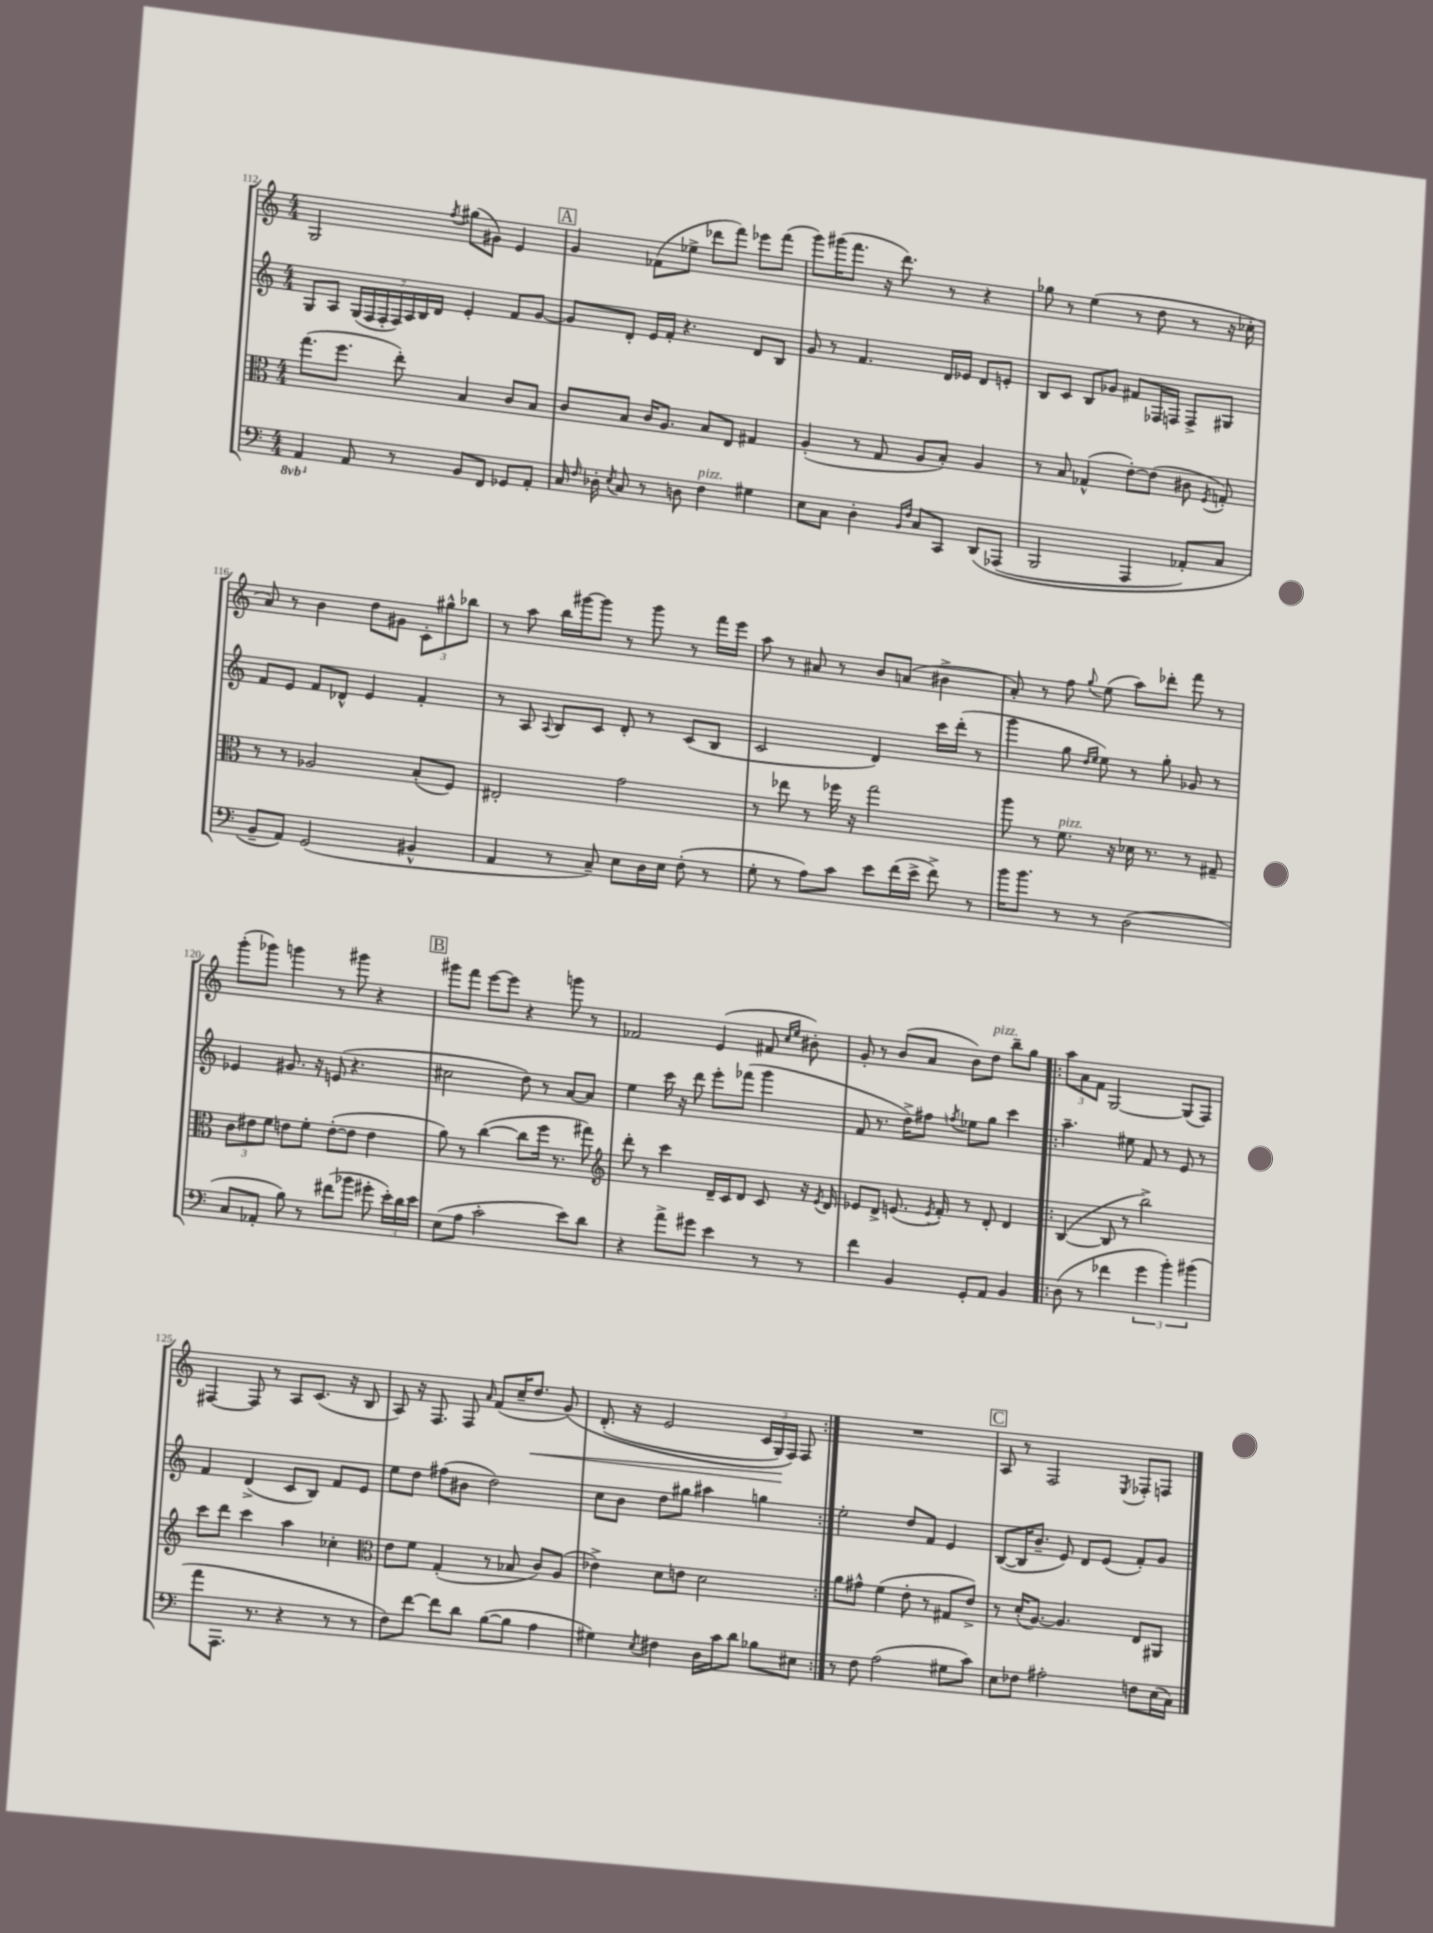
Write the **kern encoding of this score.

**kern	**kern	**kern	**kern
*staff4	*staff3	*staff2	*staff1
*clefF4	*clefC3	*clefG2	*clefG2
*k[]	*k[]	*k[]	*k[]
*M4/4	*M4/4	*M4/4	*M4/4
4AAA	(8.gg	8G	2G
.	.	8A	.
.	8.ff	.	.
8AA	.	(28G	.
.	.	28F	.
.	.	28F'	.
.	.	28F)	.
8r	8ee')	.	.
.	.	28A	.
.	.	28B	.
.	.	28d	.
.	.	.	8qff
8BB	4B	4e'	(8gg#
8FF	.	.	8g#)
8GG-	8c	8f	4e
8AA'	8B	[8g	.
=	=	=	=
16C	8c	8g]	4g
16qqF	.	.	.
16D-'	.	.	.
8qE	.	.	.
8C	8B	8d'	.
8r	16c	16e	(8f-
.	8.A	16f'	.
8D	.	4.r	8ee-^
4F	8B	.	8ddd-
.	8E	.	8fff)
4G#	4G#	8d	8eee-
.	.	8B	(8fff
=	=	=	=
8E	(4A'	8g	8ggg)
8C	.	8r	(16ggg#
.	.	.	8.fff
4D'	8r	4.f	.
.	8G	.	16r
.	.	.	8.ddd)
16qqBB	.	.	.
16qqF	.	.	.
8C	8A	.	.
8CC	8B')	16d	8r
.	.	16e-	.
&(8DD	4A	8d	4r
(8AAA-	.	8e'	.
=	=	=	=
2BBB	8r	8B	8gg-
.	8B	8c	8r
.	(4G-^^	8B	(4ee
.	.	8g-	.
4AAA	[8e')	8f#	8r
.	(8e]	16F-	8dd
.	.	16F	.
8AA-')	8c#	8F^	8r
.	8qF	.	.
8C	8G')	8G#	16r
.	.	.	16cc-'
=	=	=	=
8BB~	8r	8f	8a)
8AA&)	8r	8e	8r
(2GG	2A-	8f	4b
.	.	8d-^^	.
.	.	4e	8dd
.	.	.	8g#
4BB#^^	(8B'	4f'	12c'
.	.	.	12gg#^^
.	8F)	.	.
.	.	.	12bb-
=	=	=	=
4AA	2E#'	8r	8r
.	.	8A	8aa
.	.	8qqA	.
8r	.	8B	16bb
.	.	.	[16ggg#
8C~)	.	8c	8ggg#]
8E	2g	8d'	8r
16D	.	8r	8ggg#
16E	.	.	.
(8F'	.	(8c	8r
8r	.	8B	16fff
.	.	.	16eee
=	=	=	=
8G'	8r	2c	8aa
8r	8ee-	.	8r
8A)	8r	.	8a#
8c	16ff-	.	8r
.	16r	.	.
8e	2gg	4d)	8b
(16f	.	.	(8a
16e^	.	.	.
8f^)	.	16ccc	4b#^
.	.	(16ddd'	.
8r	.	8r	.
=	=	=	=
16b	8aa	4ggg	8a')
8.b	.	.	.
.	8r	.	8r
8r	8.f	8gg	8ff
.	.	16qqdd	.
.	.	16qqee	8qqgg
8r	.	8ee)	(8ee
.	16r	.	.
(2D	16d-	8r	8aa)
.	8.r	.	.
.	.	8gg'	8ddd-'
.	8r	8g-	8fff
.	8G#~	8r	8r
=	=	=	=
8C	12c	4e-	(8ggg'
.	12e#	.	.
8AA-'	.	.	8ggg-)
.	12f	.	.
8B)	8e	8.g#	4ggg
8r	8f'	.	.
.	.	16r	.
(8f#	([8e'	(8e	8r
8b-	8e]	4.r	8ggg#
8g#'	4e	.	4r
24e')	.	.	.
24d	.	.	.
24e	.	.	.
=	=	=	=
(8E	8a)	2cc#	8ggg#
8A	8r	.	8fff
2c'	([4cc	.	[8eee
.	.	.	8eee]
.	8cc]	8dd)	4r
.	16ff	8r	.
.	8.r	.	.
8e)	.	[8a	8ggg
8d	8gg#)	8a]	8r
=	=	=	=
*	*clefG2	*	*
4r	8ddd'	4ee	2f-
.	8r	.	.
8a^	4ccc	16ccc	.
.	.	16r	.
8g#	.	8ddd	.
4e	16d~	8eee'	(4e
.	16c	.	.
.	8d	(8fff-	.
8r	8c	4ggg	8f#
.	.	.	16qqcc
.	.	.	16qqee
8r	16r	.	8b#')
.	8qe	.	.
.	16d	.	.
=	=	=	=
4f	8e-	8f	8g'
.	8d^	8.r	8r
4BB	(8.e	.	(8b
.	.	16dd^)	.
.	.	8ff#	8a
.	8qe	.	.
.	16f')	.	.
.	.	8qff	.
8GG'	8r	8ee-	8b)
8AA	8d'	8gg	8dd
4BB	4d	4ccc	8bb~
.	.	.	8gg
=!|:	=!|:	=!|:	=!|:
(8D	([4B	4.aa~	12aa
.	.	.	12a
8r	.	.	.
.	.	.	12f
4f-	8B]	.	[2G
.	8r	8ee#	.
6g	2bb^)	8f	.
.	.	8r	.
6b')	.	.	.
.	.	8e	(8G]
(6b#	.	.	.
.	.	8r	8F)
=	=	=	=
8a	8ccc	4f	[4F#
8.AAA	8ddd	.	.
.	4ccc	(4d^	8F#]
8.r	.	.	.
.	.	.	8r
4r	4aa	8c	8A
.	.	8B)	(8.c
8r	4cc-'	8f	.
.	.	.	16r
8r	.	8e	8B
=	=	=	=
*	*clefC3	*	*
8F)	8e	8ee	8A)
[8f	8f	8dd	16r
.	.	.	8.F
8f]	(4G'	(8ff#	.
8d	.	8b#	8F
.	.	.	16qqa
([8B	8r	2dd)	(8f
8B]	8B-	.	16cc~
.	.	.	8.dd
4A	8c)	.	.
.	(8A	.	&(8g)
=	=	=	=
4G#)	4e-^)	8cc	(8.d'
.	.	8b	.
.	.	.	16r
8qE	.	.	.
4F#	8d	8dd	2e
.	8e	8gg#	.
16D	2d	4aa#	.
16c	.	.	.
8d	.	.	.
8B-	.	4gg	24c
.	.	.	24G)
.	.	.	24F&)
8E#	.	.	8F
=:|!	=:|!	=:|!	=:|!
8r	8a	2ee'	1r
8F	8g#^^	.	.
(2A	(4f	.	.
.	8e'	8dd	.
.	8r	8f	.
8G#	8G#	4e	.
8c)	8e^)	.	.
=	=	=	=
8E	8r	([8B	8A
8F-	(16d'	16B]	8r
.	[8.A)	8.b~	.
2A#'	.	.	2F
.	4.A]	8e)	.
.	.	8d	.
.	.	(8e	.
.	.	.	8qE
8F	8E	8f')	8F-'
(16E	8AA#	8g	8F
16C)	.	.	.
==	==	==	==
*-	*-	*-	*-
